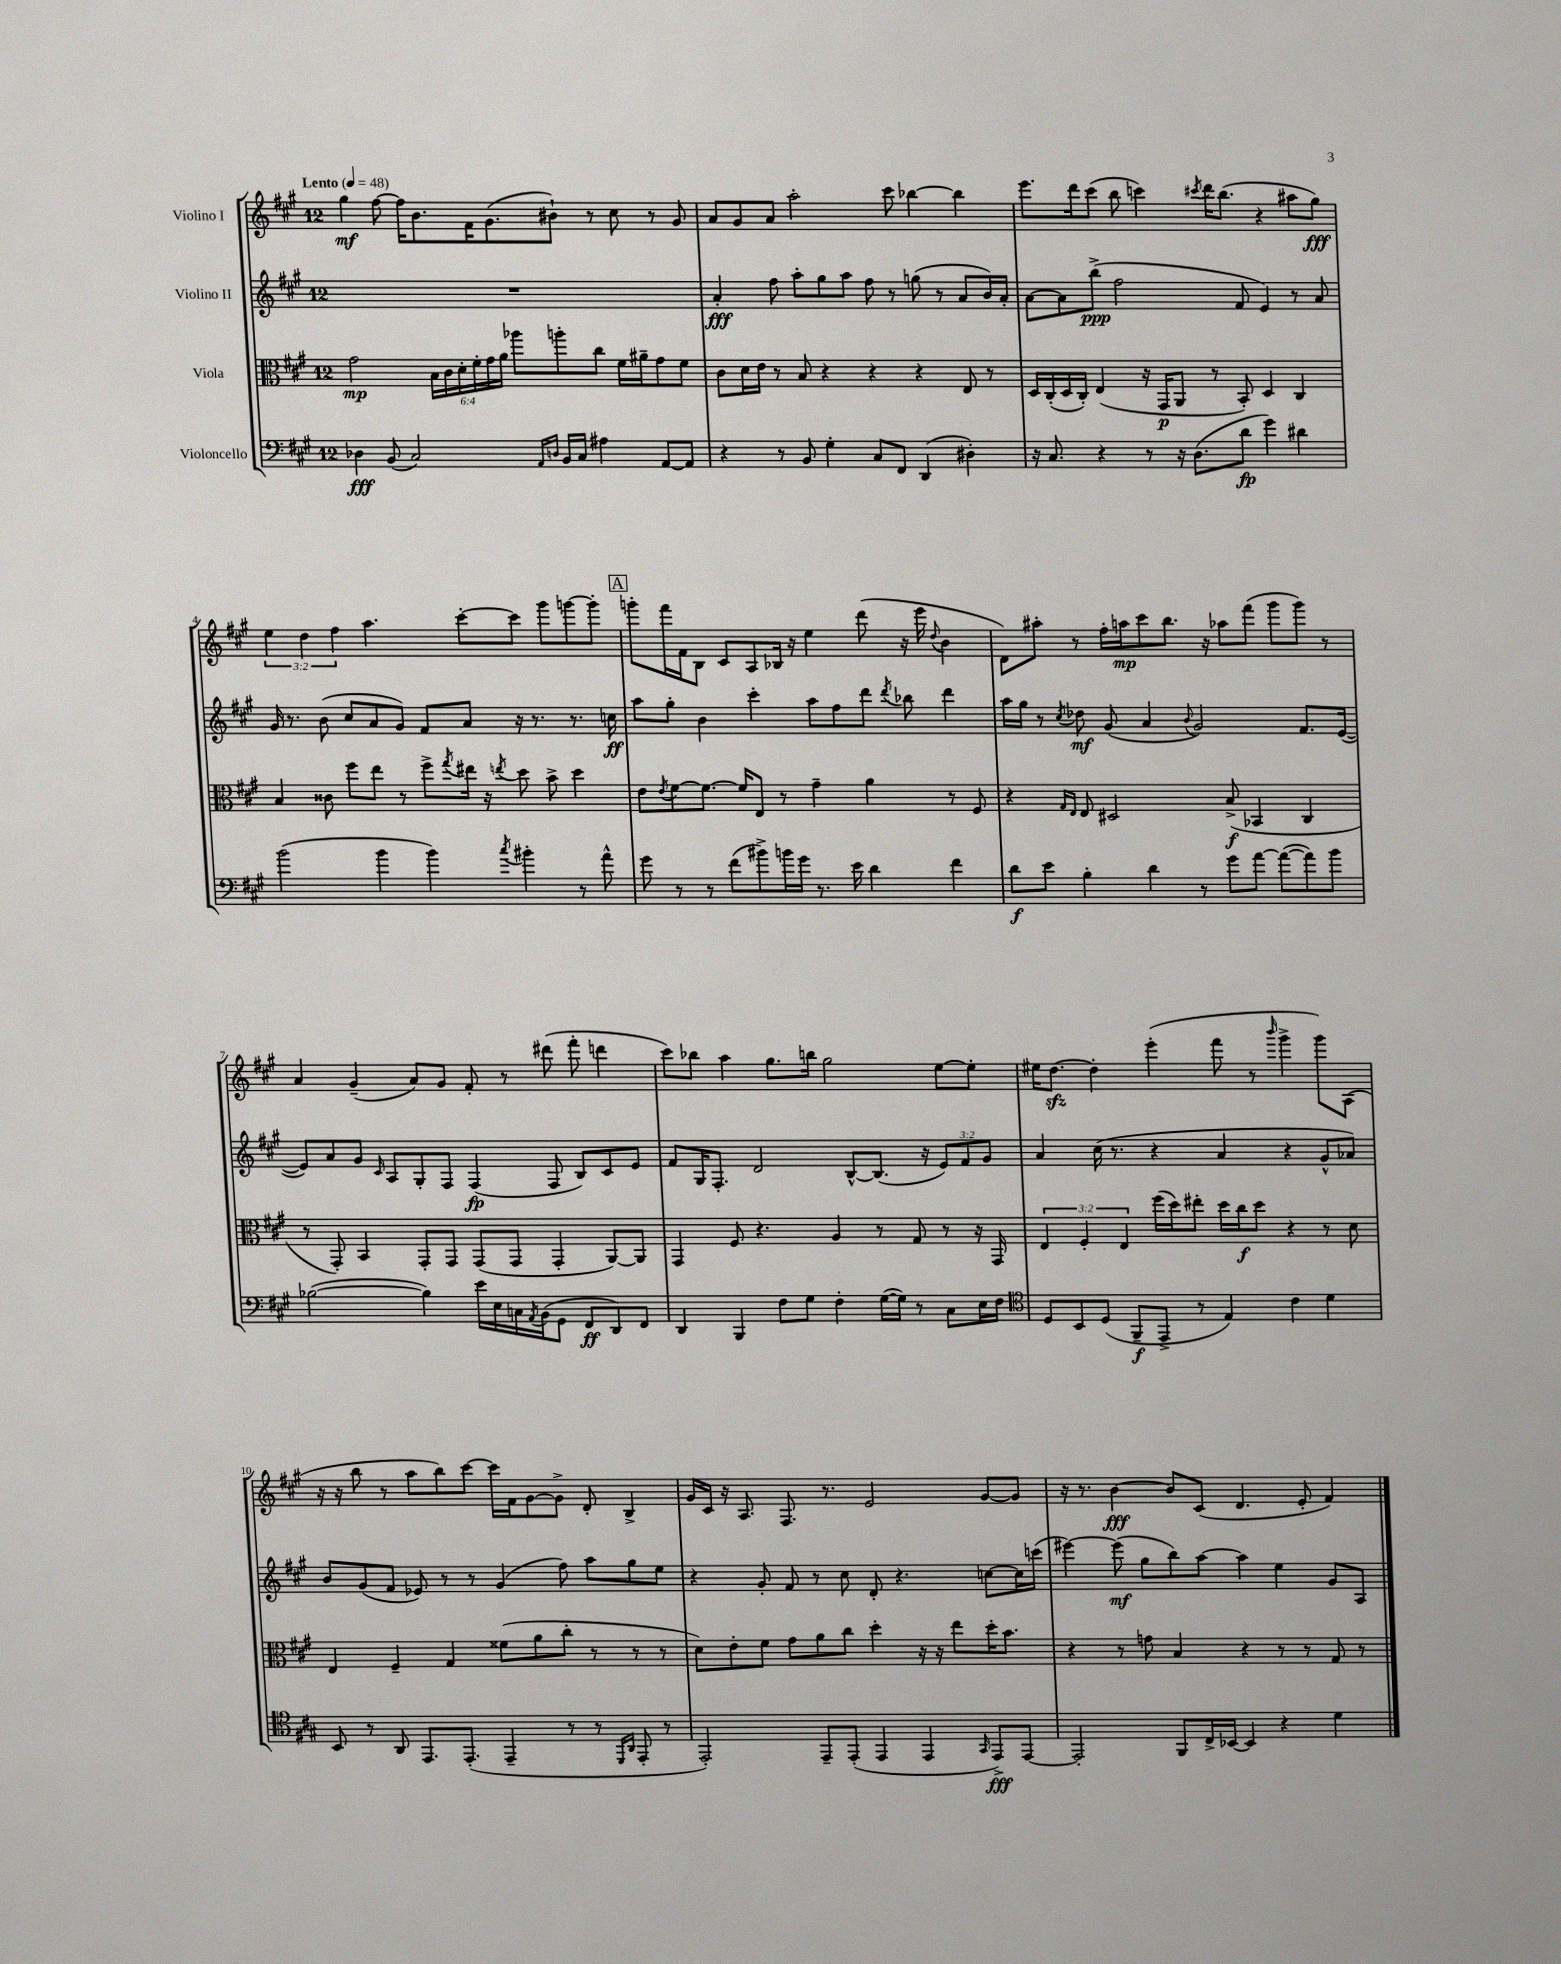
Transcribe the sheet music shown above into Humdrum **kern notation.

**kern	**dynam	**kern	**dynam	**kern	**dynam	**kern	**dynam
*part4	*part4	*part3	*part3	*part2	*part2	*part1	*part1
*staff4	*staff4	*staff3	*staff3	*staff2	*staff2	*staff1	*staff1
*I"Violoncello	*	*I"Viola	*	*I"Violino II	*	*I"Violino I	*
*clefF4	*	*clefC3	*	*clefG2	*	*clefG2	*
*k[f#c#g#]	*	*k[f#c#g#]	*	*k[f#c#g#]	*	*k[f#c#g#]	*
*M12/8	*	*M12/8	*	*M12/8	*	*M12/8	*
*MM48	*	*MM48	*	*MM48	*	*MM48	*
=1	=1	=1	=1	=1	=1	=1	=1
!	!	!	!	!	!	!LO:TX:a:B:t=Lento	!
4D-X\	fff	2g#\	mp	1.r	.	4gg#\	mf
(8BB/	.	.	.	.	.	[8ff#\	.
2C#/)	.	.	.	.	.	16ff#\KL]	.
.	.	.	.	.	.	8.b\	.
.	.	24B\LL	.	.	.	.	.
.	.	24c#\	.	.	.	.	.
.	.	24d'\	.	.	.	.	.
.	.	24f#'\	.	.	.	16f#\K	.
.	.	24g#\	.	.	.	.	.
.	.	.	.	.	.	(8.g#\	.
.	.	24a\JJ	.	.	.	.	.
.	.	8aa-X\L	.	.	.	.	.
16qqAA/LL	.	.	.	.	.	.	.
16qqDn/JJ	.	.	.	.	.	.	.
16BB/LL	.	8aan'\	.	.	.	8b#X`\J)	.
16C#/JJ	.	.	.	.	.	.	.
4A#X\	.	8cc#\J	.	.	.	8r	.
.	.	16f#\LL	.	.	.	8cc#\	.
.	.	16a#X~\J	.	.	.	.	.
[8AA/L	.	8g#\	.	.	.	8r	.
8AA/J]	.	8f#\J	.	.	.	8g#/	.
=2	=2	=2	=2	=2	=2	=2	=2
4r	.	8c#\L	.	4a'/	fff	8a/L	.
.	.	16d\L	.	.	.	8g#/	.
.	.	16e\JJ	.	.	.	.	.
8r	.	8r	.	8ff#\	.	8a/J	.
8BB/	.	8B/	.	8aa'\L	.	2aa'\	.
4G#'\	.	4r	.	8gg#\	.	.	.
.	.	.	.	8aa\J	.	.	.
8C#/L	.	4r	.	8ff#\	.	.	.
8FF#/J	.	.	.	8r	.	8ccc#\	.
(4DD/	.	4r	.	(8ggn\	.	[4bb-X\	.
.	.	.	.	8r	.	.	.
4D#X'\)	.	8E/	.	8a/L	.	4bb-\]	.
.	.	8r	.	16b/L)	.	.	.
.	.	.	.	16a'/JJ	.	.	.
=3	=3	=3	=3	=3	=3	=3	=3
16r	.	16D/LL	.	[8a\L	.	8.eee\L	.
8.C#/	.	(16C#'/	.	.	.	.	.
.	.	16D/	.	8a\]	.	.	.
.	.	16C#'/JJ)	.	.	.	16ddd\k	.
4r	.	(4E/	.	(8bb^\J	ppp	(8ccc#\J	.
.	.	.	.	2ff#\	.	8bb\	.
8r	.	16r	.	.	.	4cccn\)	.
.	.	16GG#/KL	p	.	.	.	.
16r	.	8AA/J	.	.	.	.	.
(8.D\L	.	.	.	.	.	.	.
.	.	.	.	.	.	8qccc#X/	.
.	.	8r	.	.	.	16ddd\KL	.
.	.	.	.	.	.	(8.bb\J	.
8d\J	fp	8BB'/)	.	8f#/	.	.	.
4g#\)	.	4D/	.	4e/)	.	4r	.
4d#X\	.	4C#/	.	8r	.	8aa#X\L	.
.	.	.	.	8a/	.	8gg#\J)	fff
!!LO:LB:g=z
=4	=4	=4	=4	=4	=4	=4	=4
(2b\	.	4B/	.	16g#/	.	6ee\	.
.	.	.	.	8.r	.	.	.
.	.	.	.	.	.	6dd\	.
.	.	8c##X\	.	(8b\	.	.	.
.	.	.	.	.	.	6ff#\	.
.	.	8ff#\L	.	8cc#/L	.	.	.
4b\	.	8ee\J	.	8a/	.	4.aa\	.
.	.	8r	.	8g#/J)	.	.	.
4b\)	.	8ff#^\L	.	8f#/L	.	.	.
.	.	8qgg#/	.	.	.	.	.
.	.	16ee#X\Jk	.	8a/J	.	[8ccc#'\L	.
.	.	16r	.	.	.	.	.
8qcc#/	.	8qeen/	.	.	.	.	.
4b#X'\	.	8dd\	.	16r	.	8ccc#\J]	.
.	.	.	.	8.r	.	.	.
.	.	8b^\	.	.	.	8ggg#\L	.
8r	.	4dd\	.	8.r	.	[8gggn\	.
8a^^\	.	.	.	.	.	8ggg'\J]	.
.	.	.	.	16ccn\	ff	.	.
!!LO:REH:place=s1:t=A
=5	=5	=5	=5	=5	=5	=5	=5
8g#\	.	8e\L	.	8aa\L	.	8gggn'\L	.
.	.	8qe/	.	.	.	.	.
8r	.	[8f#\	.	8gg#'\J	.	16fff#\L	.
.	.	.	.	.	.	16f#\J	.
8r	.	8.f#\J_	.	4b\	.	8B\J	.
(8f#\L	.	.	.	.	.	8c#/L	.
.	.	16f#/KL]	.	.	.	.	.
8b#X^\)	.	8E/J	.	4ccc#'\	.	8A/	.
16bn\L	.	8r	.	.	.	16B-X/Jk	.
16g#\JJ	.	.	.	.	.	16r	.
8.r	.	4g#~\	.	8aa\L	.	4ee\	.
.	.	.	.	8ff#\	.	.	.
16e\	.	.	.	.	.	.	.
4d\	.	4a\	.	8ddd\J	.	(8ddd\	.
.	.	.	.	8qddd/	.	.	.
.	.	.	.	8bb-X\	.	16r	.
.	.	.	.	.	.	16eee\	.
.	.	.	.	.	.	8qqdd/	.
4f#\	.	8r	.	4ddd\	.	4b\	.
.	.	8F#/	.	.	.	.	.
=6	=6	=6	=6	=6	=6	=6	=6
8d\L	f	4r	.	16aa\LL	.	8d\L)	.
.	.	.	.	16gg#\JJ	.	.	.
8e\J	.	.	.	8r	.	8aa#X'\J	.
.	.	16qqG#/LL	.	.	.	.	.
.	.	16qqE/JJ	.	8qcc#/	.	.	.
4B'\	.	8E/	.	8dd-X\	mf	8r	.
.	.	2D#X/	.	(8g#/	.	16ff#'\LL	.
.	.	.	.	.	.	16aan\J	mp
4d\	.	.	.	4a/	.	8ccc#\	.
.	.	.	.	.	.	8.bb\J	.
.	.	.	.	8qqb/	.	.	.
8r	.	.	.	2g#/)	.	.	.
.	.	.	.	.	.	16r	.
8g#\L	.	(8B^/	f	.	.	8aa-X\L	.
[8a\J	.	4BB-X/	.	.	.	(8fff#\J	.
(8a\L_	.	.	.	.	.	8ggg#\L	.
8a\])	.	4C#/	.	8.f#/L	.	8ggg#\J)	.
8b\J	.	.	.	.	.	8r	.
.	.	.	.	([16e/Jk	.	.	.
!!LO:LB:g=z
=7	=7	=7	=7	=7	=7	=7	=7
([2B-X\	.	8r	.	8e/L])	.	4a/	.
.	.	8GG#'/)	.	8a/	.	.	.
.	.	4BB/	.	8g#/J	.	(4g#~/	.
.	.	.	.	16qqc#/	.	.	.
.	.	.	.	8A/L	.	.	.
4B-\])	.	8GG#'/L	.	8G#'/	.	8a/L)	.
.	.	8GG#/J	.	8F#/J	.	8g#/J	.
16e\LL	.	(8GG#/L	.	(4F#/	fp	8f#'/	.
16E\	.	.	.	.	.	.	.
16Cn\	.	8GG#/J	.	.	.	8r	.
8qAA/	.	.	.	.	.	.	.
(16BB\J	.	.	.	.	.	.	.
8GG#\J	.	4GG#'/	.	8F#/	.	(8ddd#X\	.
8FF#/L	ff	.	.	8B/L)	.	8fff#'\	.
8DD/)	.	[8AA/L)	.	8c#/	.	4dddn\	.
8FF#/J	.	8AA/J]	.	8e/J	.	.	.
=8	=8	=8	=8	=8	=8	=8	=8
4DD/	.	4GG#/	.	8f#/L	.	8ccc#\L)	.
.	.	.	.	16G#/K	.	8bb-X\J	.
.	.	.	.	8.F#'/J	.	.	.
4BBB/	.	8F#/	.	.	.	4aa\	.
.	.	4.r	.	2d/	.	.	.
8F#\L	.	.	.	.	.	8.gg#\L	.
8G#\J	.	.	.	.	.	.	.
.	.	.	.	.	.	16bbn\Jk	.
4F#'\	.	4A/	.	.	.	2gg#\	.
.	.	.	.	[8B^^/L	.	.	.
([16G#\LL	.	8r	.	(8.B/J]	.	.	.
16G#\JJ])	.	.	.	.	.	.	.
8r	.	8G#/	.	.	.	.	.
.	.	.	.	16r	.	.	.
8C#\L	.	8r	.	12e/L)	.	[8ee\L	.
.	.	.	.	12f#/	.	.	.
16E\L	.	16r	.	.	.	8ee'\J]	.
.	.	.	.	12g#/J	.	.	.
16F#\JJ	.	16GG#/	.	.	.	.	.
=9	=9	=9	=9	=9	=9	=9	=9
*clefC4	*	*	*	*	*	*	*
8D/L	.	6E/	.	4a/	.	16ee#X\KL	.
.	.	.	.	.	.	[8.ddzz\J	.
8BB/	.	.	.	.	.	.	.
.	.	6F#'/	.	.	.	.	.
(8D/J	.	.	.	(16cc#\	.	4dd'\]	.
.	.	.	.	8.r	.	.	.
.	.	6E/	.	.	.	.	.
8FF#~/L	f	.	.	.	.	.	.
8EE^/J	.	(16ff#\LL	.	4r	.	(4eee'\	.
.	.	16dd\J)	.	.	.	.	.
8r	.	8ee#X'\J	.	.	.	.	.
4E/)	.	16dd\LL	.	4a/	.	8fff#\	.
.	.	16cc#\J	f	.	.	.	.
.	.	8dd\J	.	.	.	8r	.
.	.	.	.	.	.	16qqbbb/	.
4c#\	.	4r	.	4r	.	4ggg#^\	.
4d\	.	8r	.	8g#^^/L	.	8ggg#\L)	.
.	.	8d\	.	8a-X/J)	.	(8A\J	.
!!LO:LB:g=z
=10	=10	=10	=10	=10	=10	=10	=10
8BB/	.	4E/	.	8b/L	.	16r	.
.	.	.	.	.	.	16r	.
8r	.	.	.	(8g#/	.	8bb\	.
8AA/	.	4F#~/	.	8f#/J	.	8r	.
8.EE/L	.	.	.	8e-X/)	.	8aa\L	.
.	.	4G#/	.	8r	.	8bb\)	.
(8.EE'/J	.	.	.	.	.	.	.
.	.	.	.	8r	.	[8ccc#\J	.
4EE~/	.	(8f##X\L	.	(4g#/	.	16ccc#\LL]	.
.	.	.	.	.	.	16f#\J	.
.	.	8a\	.	.	.	[8g#\	.
8r	.	8cc#'\J	.	8ff#\)	.	8g#^\J]	.
8r	.	8r	.	8aa\L	.	8d'/	.
16qqDD/LL	.	.	.	.	.	.	.
16qqAA/JJ	.	.	.	.	.	.	.
8EE'/	.	8r	.	8gg#\	.	4B^/	.
8r	.	8r	.	8ee\J	.	.	.
=11	=11	=11	=11	=11	=11	=11	=11
2EE'/)	.	8d\L)	.	4r	.	16g#/LL	.
.	.	.	.	.	.	16c#/JJ	.
.	.	8e'\	.	.	.	16r	.
.	.	.	.	.	.	8.A/	.
.	.	8f#\J	.	8g#'/	.	.	.
.	.	8g#\L	.	8f#/	.	8.F#/	.
8EE~/L	.	8a\	.	8r	.	.	.
.	.	.	.	.	.	8.r	.
(8EE'/J	.	8cc#\J	.	8cc#\	.	.	.
4EE/	.	4dd'\	.	8d'/	.	2e/	.
.	.	.	.	4.r	.	.	.
4EE/	.	16r	.	.	.	.	.
.	.	16r	.	.	.	.	.
.	.	8ee\L	.	.	.	.	.
16qqGG#/	.	.	.	.	.	.	.
8EE^/L)	fff	16dd'\K	.	[8ccn\L	.	[8g#/L	.
.	.	8.b\J	.	.	.	.	.
[8EE/J	.	.	.	16cc\L]	.	8g#/J]	.
.	.	.	.	(16cccn\JJ	.	.	.
=12	=12	=12	=12	=12	=12	=12	=12
2EE'/]	.	4r	.	[4eee#X\)	.	16r	.
.	.	.	.	.	.	8.r	.
.	.	8r	.	(8eee#\]	mf	[4b\	fff
.	.	8gn\	.	8gg#\L	.	.	.
8FF#/L	.	4B/	.	8bb\)	.	8b/L]	.
16C#^/L	.	.	.	[8aa\J	.	(8c#/J	.
[16BB-X/JJ	.	.	.	.	.	.	.
4BB-/]	.	4r	.	4aa\]	.	4.d/	.
4r	.	8r	.	4ee\	.	.	.
.	.	8r	.	.	.	8e'/	.
4d\	.	8G#/	.	8g#/L	.	4f#/)	.
.	.	8r	.	8A/J	.	.	.
==	==	==	==	==	==	==	==
*-	*-	*-	*-	*-	*-	*-	*-
